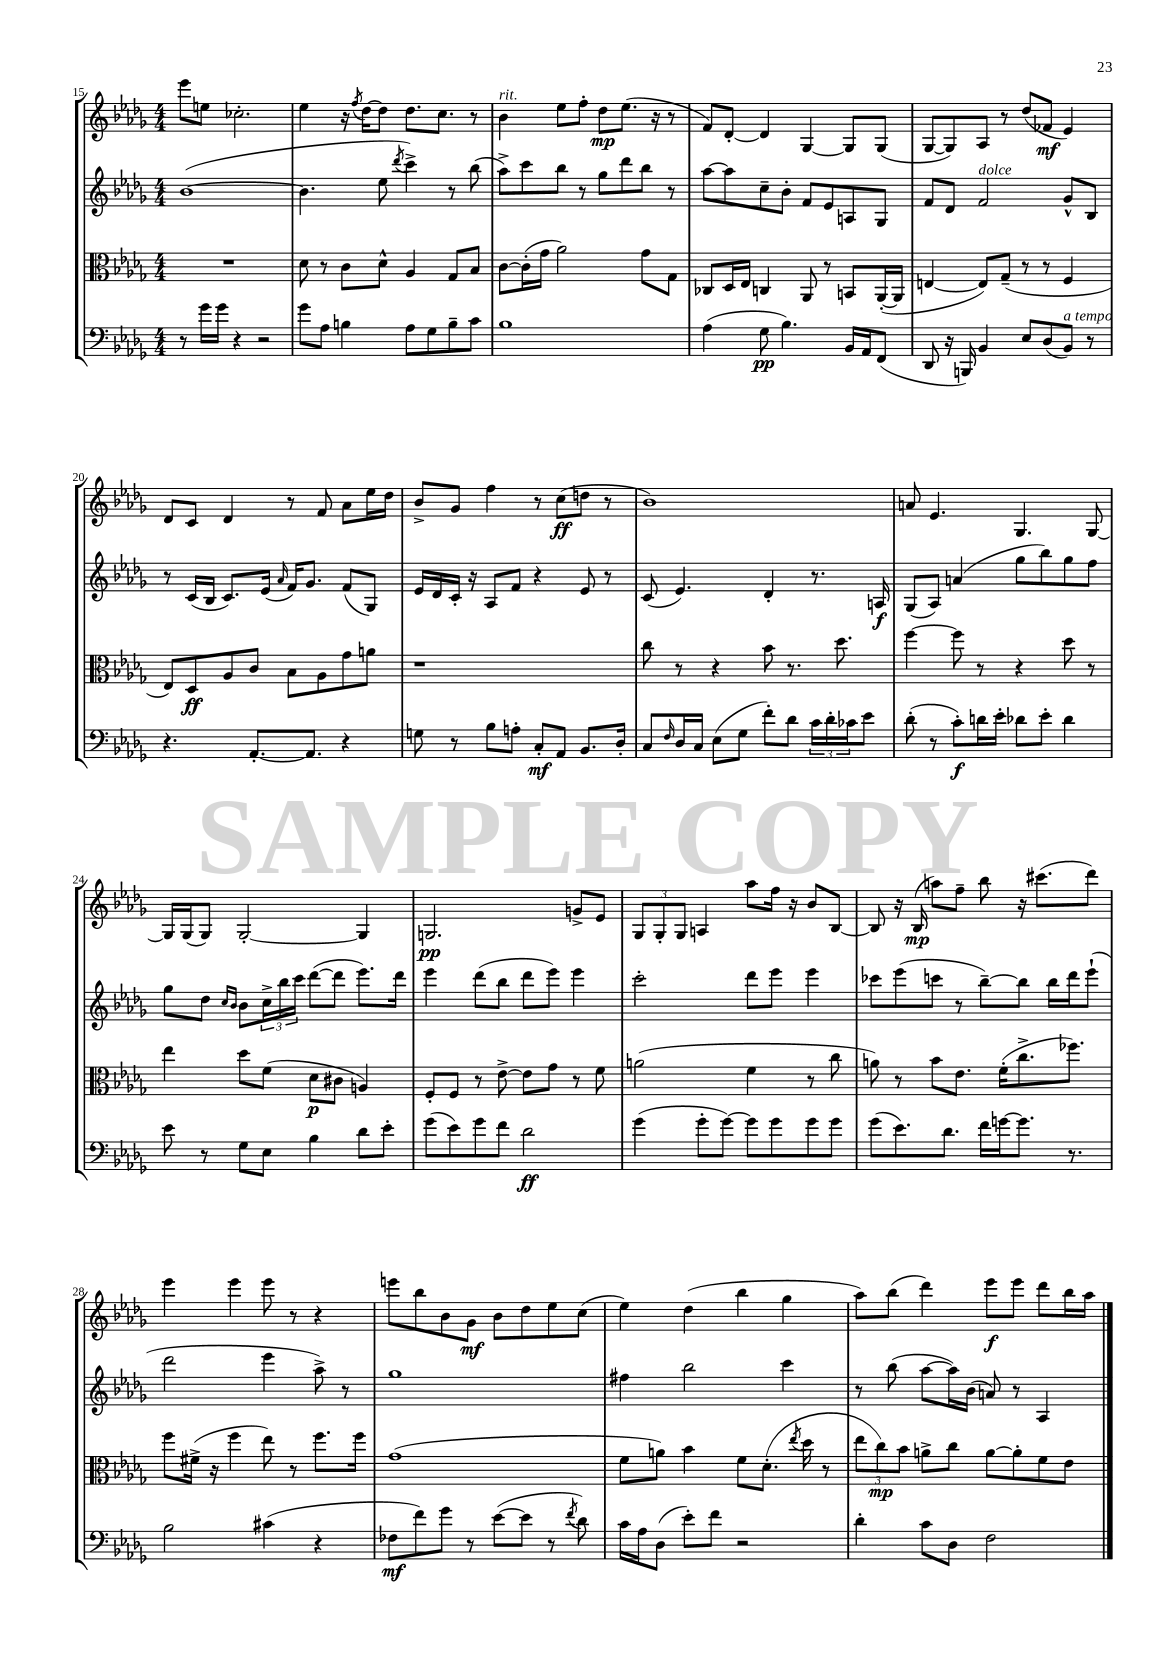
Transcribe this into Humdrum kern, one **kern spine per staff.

**kern	**kern	**kern	**kern
*staff4	*staff3	*staff2	*staff1
*clefF4	*clefC3	*clefG2	*clefG2
*k[b-e-a-d-g-]	*k[b-e-a-d-g-]	*k[b-e-a-d-g-]	*k[b-e-a-d-g-]
*M4/4	*M4/4	*M4/4	*M4/4
8r	1r	([1b-	8eee-
16g-	.	.	8ee
16g-	.	.	.
4r	.	.	2.cc-'
2r	.	.	.
=	=	=	=
8g-	8d-	4.b-]	4ee-
8A-	8r	.	.
4B	8c	.	16r
.	.	.	8qff
.	.	.	[16dd-
.	8d-^^	8ee-	8dd-]
.	.	8qddd-	.
8A-	4A-	4ccc^)	8.dd-
8G-	.	.	.
.	.	.	8.cc
8B~	8G-	8r	.
8c	8B-	(8bb-	8r
=	=	=	=
1B-	[8c	8aa-^)	4b-
.	(16c']	8ccc	.
.	16g-	.	.
.	2a-)	8bb-	8ee-
.	.	8r	8ff'
.	.	8gg-	8dd-
.	.	8ddd-	(8.ee-
.	8g-	8bb-	.
.	.	.	16r
.	8G-	8r	8r
=	=	=	=
(4A-	8C-	[8aa-	8f)
.	16D-	8aa-]	[8d-'
.	16E-	.	.
8G-	4C	8cc~	4d-]
4.B-)	.	8b-'	.
.	8AA-	8f	[4G-
.	8r	8e-	.
16BB-	8BB	8A	8G-]
16AA-	.	.	.
(8FF	([16AA-'	8G-	(8G-
.	16AA-]	.	.
=	=	=	=
8DD-	[4E	8f	[8G-
16r	.	8d-	8G-])
16BBB)	.	.	.
4BB-	8E])	2f	8A-
.	(8G-~	.	8r
8E-	8r	.	(8dd-
(8D-	8r	.	8f-
8BB-)	4F	8g-^^	4e-)
8r	.	8B-	.
=	=	=	=
4.r	8E-)	8r	8d-
.	8D-	(16c	8c
.	.	16B-	.
.	8A-	8.c)	4d-
[8.AA-'	8c	.	.
.	.	(16e-	.
.	.	16qqa-	.
.	8B-	16f)	8r
8.AA-]	.	8.g-	.
.	8A-	.	8f
4r	8g-	(8f	8a-
.	8a	8G-)	16ee-
.	.	.	16dd-
=	=	=	=
8G	1r	16e-	8b-^
.	.	16d-	.
8r	.	16c'	8g-
.	.	16r	.
8B-	.	8A-	4ff
8A'	.	8f	.
8C'	.	4r	8r
8AA-	.	.	(8cc
8.BB-	.	8e-	8dd
.	.	8r	8r
16D-'	.	.	.
=	=	=	=
8C	8cc	(8c	1b-)
16qqF	.	.	.
16D-	8r	4.e-)	.
16C	.	.	.
(8E-	4r	.	.
8G-	.	.	.
8f')	8b-	4d-'	.
8d-	8.r	.	.
24c	.	8.r	.
24d-'	.	.	.
.	8.dd-	.	.
24c-	.	.	.
8e-	.	.	.
.	.	16A	.
=	=	=	=
(8d-'	[4ff	(8G-	8a
8r	.	8A-)	4.e-
8c')	8ff]	(4a	.
16d	8r	.	.
16e-'	.	.	.
8d-	4r	8gg-	4.G-
8e-'	.	8bb-)	.
4d-	8dd-	8gg-	.
.	8r	8ff	[8G-
=	=	=	=
8e-	4ee-	8gg-	16G-]
.	.	.	(16G-
8r	.	8dd-	8G-)
.	.	16qqcc	.
.	.	16qqb-	.
8G-	8dd-	8b-	[2G-'
8E-	(8f	24cc^	.
.	.	24bb-	.
.	.	24ccc	.
4B-	8d-	([8ddd-	.
.	8c#	8ddd-]	.
8d-	4A)	8.eee-)	4G-]
8e-'	.	.	.
.	.	16ddd-	.
=	=	=	=
(8g-	8F'	4eee-	2.G
8e-)	8F	.	.
8g-	8r	(8ddd-	.
8f	[8e-^	8bb-	.
2d-	8e-]	8ddd-	.
.	8g-	8eee-)	.
.	8r	4eee-	8g^
.	8f	.	8e-
=	=	=	=
(4g-	(2a	2ccc'	12G-
.	.	.	12G-'
.	.	.	12G-
8g-'	.	.	4A
[8g-)	.	.	.
8g-]	4f	8ddd-	8aa-
8g-	.	8eee-	16ff
.	.	.	16r
8g-	8r	4eee-	8b-
8g-	8cc	.	[8B-
=	=	=	=
(8g-	8a)	8ccc-	8B-]
8.e-)	8r	(8eee-	16r
.	.	.	(16B-
.	8b-	8ccc	8aa)
8.d-	.	.	.
.	8.e-	8r	8ff~
16f	.	[8bb-~)	8bb-
[16g	(16f'	.	.
8.g]	8.cc^	8bb-]	16r
.	.	.	(8.ccc#
.	.	16bb-	.
8.r	8.ff-)	16ddd-	.
.	.	(8eee-`	8ddd-)
=	=	=	=
2B-	8ff	2ddd-	4eee-
.	(16f#^	.	.
.	16r	.	.
.	4ff	.	4eee-
(4c#	8ee-)	4eee-	8eee-
.	8r	.	8r
4r	8.ff	8aa-^)	4r
.	.	8r	.
.	16ff	.	.
=	=	=	=
8F-	(1g-	1gg-	8eee
8f)	.	.	8bb-
8g-	.	.	8b-
8r	.	.	8g-
([8e-	.	.	8b-
8e-]	.	.	8dd-
8r	.	.	8ee-
8qf	.	.	.
8d-)	.	.	(8cc
=	=	=	=
16c	8f	4ff#	4ee-)
16A-	.	.	.
(8D-	8a)	.	.
8e-')	4b-	2bb-	(4dd-
8f	.	.	.
2r	8f	.	4bb-
.	(8.d-'	.	.
.	.	4ccc	4gg-
.	8qee-	.	.
.	16dd-	.	.
.	8r	.	.
=	=	=	=
4d-'	12ee-	8r	8aa-)
.	12cc)	.	.
.	.	(8bb-	(8bb-
.	12b-	.	.
8c	8a^	[8aa-	4ddd-)
8D-	8cc	16aa-])	.
.	.	(16b-	.
2F	[8a	8a)	8eee-
.	8a']	8r	8eee-
.	8f	4A-	8ddd-
.	8e-	.	16bb-
.	.	.	16aa-
==	==	==	==
*-	*-	*-	*-
